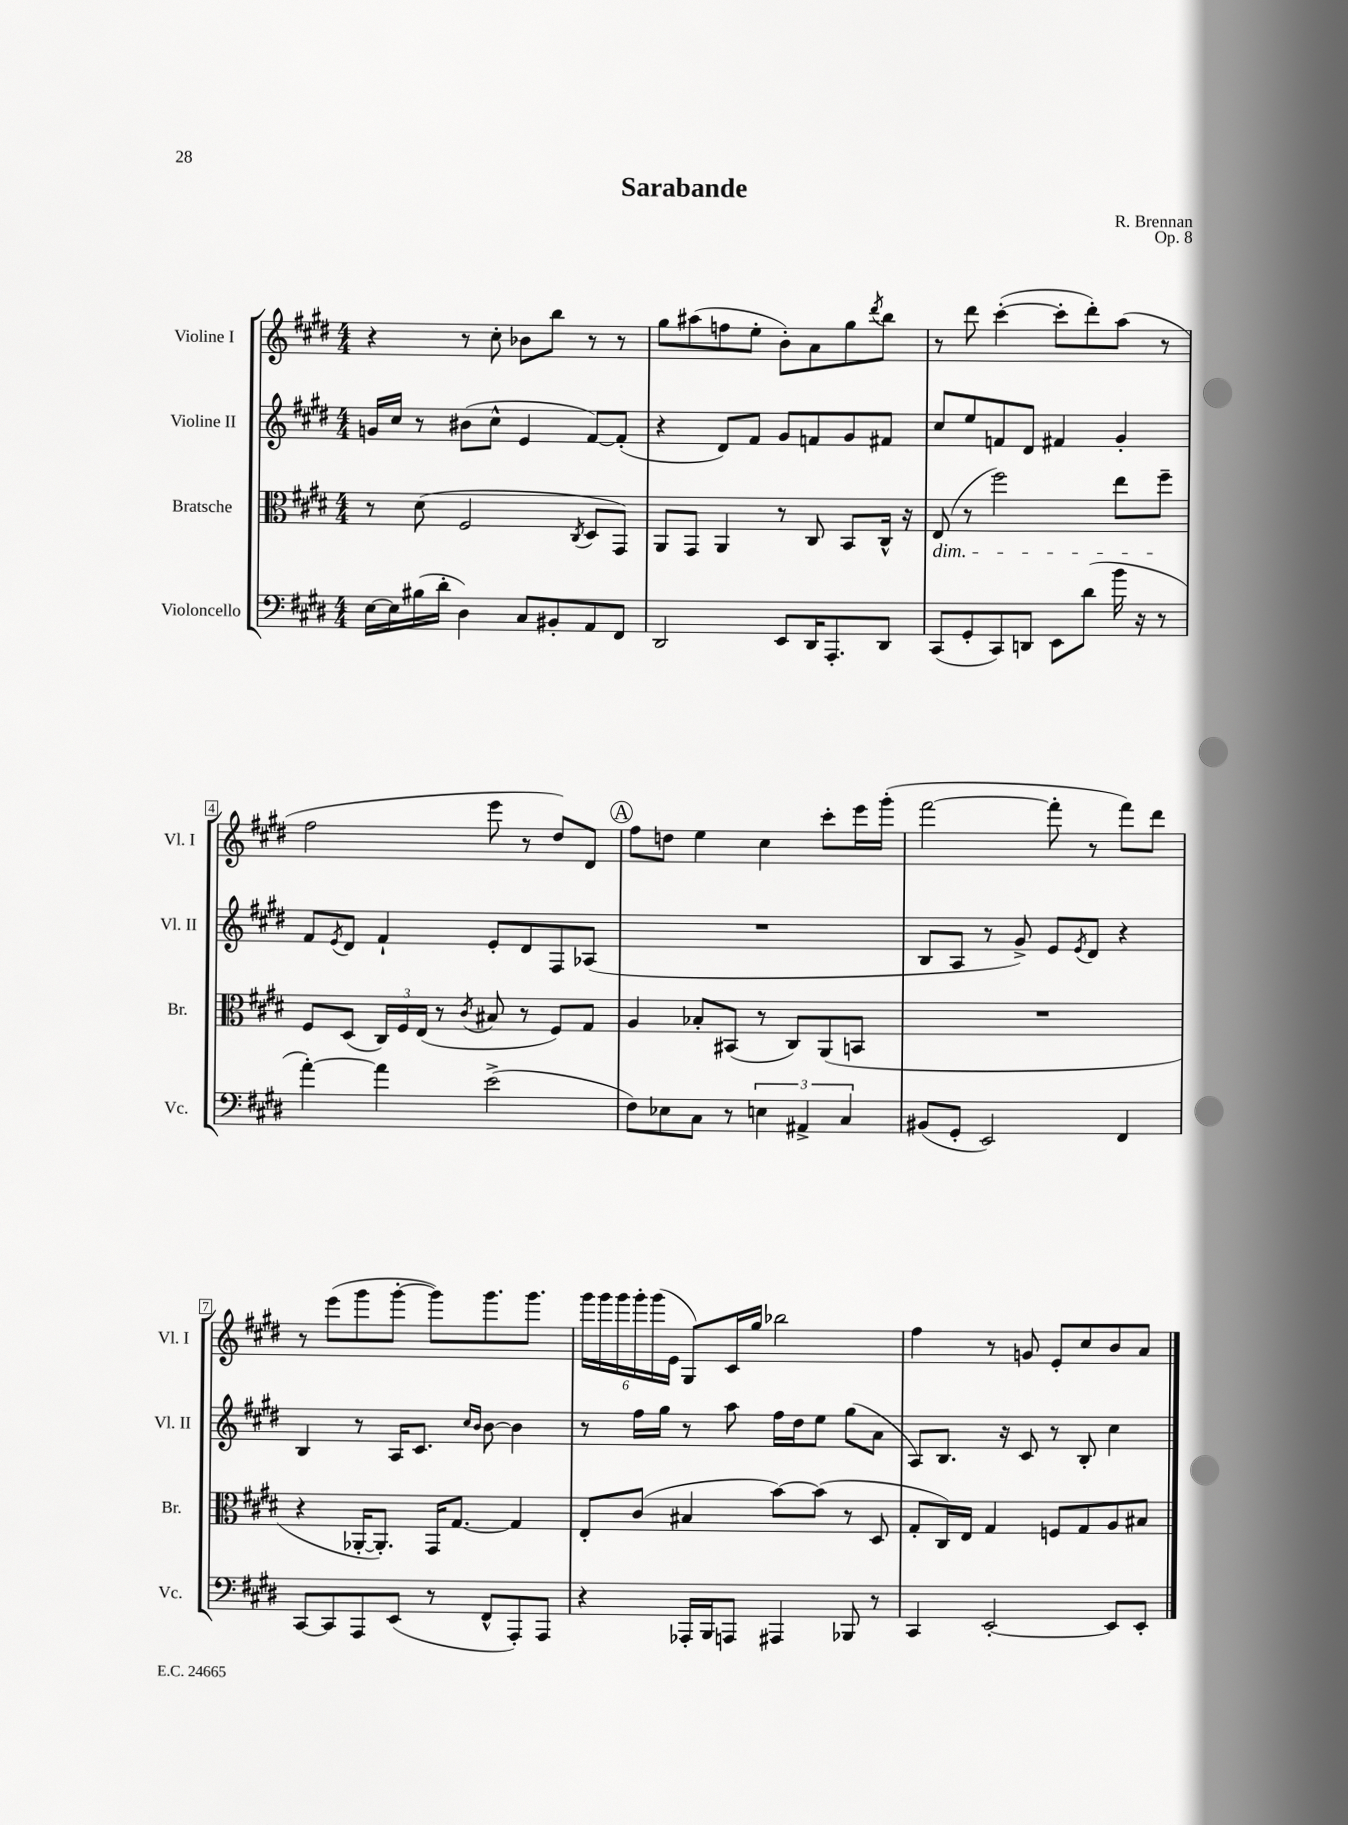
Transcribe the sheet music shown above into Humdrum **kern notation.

**kern	**kern	**kern	**kern
*part4	*part3	*part2	*part1
*staff4	*staff3	*staff2	*staff1
*I"Violoncello	*I"Bratsche	*I"Violine II	*I"Violine I
*I'Vc.	*I'Br.	*I'Vl. II	*I'Vl. I
*clefF4	*clefC3	*clefG2	*clefG2
*k[f#c#g#d#]	*k[f#c#g#d#]	*k[f#c#g#d#]	*k[f#c#g#d#]
*M4/4	*M4/4	*M4/4	*M4/4
=1	=1	=1	=1
[16E\LL	8r	16gn/LL	4r
16E\]	.	16cc#/JJ	.
(16B#X\	(8d#\	8r	.
16d#'\JJ	.	.	.
4D#\)	2F#/	(8b#X\L	8r
.	.	8cc#^^\J	8cc#'\
8C#/L	.	4e/	8b-X\L
8BB#X'/	.	.	8bb\J
.	8qC#/	.	.
8AA/	8D#/L	[8f#/L)	8r
8FF#/J	8GG#/J)	(8f#'/J]	8r
=2	=2	=2	=2
2DD#/	8AA/L	4r	8gg#\L
.	8GG#/J	.	(8aa#X\
.	4AA/	8d#/L)	8ffn\
.	.	8f#/J	8ee'\J
8EE/L	8r	8g#/L	8b'\L)
16DD#/K	8C#/	8fn/	8a\
8.AAA'/	.	.	.
.	8BB/L	8g#/	8gg#\
.	.	.	8qddd#/
8DD#/J	16C#^^/Jk	8f#X/J	8bb\J
.	16r	.	.
=3	=3	=3	=3
!	!LO:TX:b:i:t=dim.	!	!
(8CC#/L	(8E/	8cc#/L	8r
8GG#'/	8r	8ee/	8ddd#\
8CC#/)	2ff#\)	8fn/	([4ccc#'\
8DDn/J	.	8d#/J	.
8EE\L	.	4f#X/	8ccc#'\L]
(8d#\J	.	.	8ddd#'\)
16b\	8ee\L	4g#'/	(8aa\J
16r	.	.	.
8r	8ff#~\J	.	8r
!!LO:LB:g=z
=4	=4	=4	=4
[4a'\)	8F#/L	8f#/L	2ff#\
.	.	8qe/	.
.	(8D#/J	8d#/J	.
4a\]	24C#/LL)	4f#`/	.
.	24F#/	.	.
.	(24E/JJ	.	.
.	8r	.	.
.	8qc#/	.	.
(2e^\	8B#X/	8e'/L	8eee\
.	8r	8d#/	8r
.	8F#/L)	8F#/	8dd#/L)
.	8G#/J	(8A-X/J	8d#/J
!!LO:REH:place=s1:t=A
=5	=5	=5	=5
8F#\L)	4A/	1r	8ff#\L
8E-X\	.	.	8ddn\J
8C#\J	8B-X'/L	.	4ee\
8r	(8BB#X/J	.	.
6En\	8r	.	4cc#\
.	8C#/L)	.	.
6AA#X^/	.	.	.
.	(8AA/	.	8ccc#'\L
6C#/	.	.	.
.	8BBn/J	.	16eee\L
.	.	.	(16ggg#'\JJ
=6	=6	=6	=6
(8BB#X/L	1r	8B/L	[2fff#\
8GG#'/J	.	8A/J	.
2EE/)	.	8r	.
.	.	8g#^/)	.
.	.	8e/L	8fff#'\]
.	.	8qe/	.
.	.	8d#/J	8r
4FF#/	.	4r	8fff#\L)
.	.	.	8ddd#\J
!!LO:LB:g=z
=7	=7	=7	=7
[8CC#/L	4r	4B/	8r
8CC#/]	.	.	(8eee\L
8AAA/	[16AA-X'/KL	8r	8ggg#\
.	8.AA-'/J])	.	.
(8EE/J	.	16A/KL	[8ggg#'\J
.	.	8.c#/J	.
8r	16GG#/KL	.	8ggg#\L])
.	[8.G#/J	.	.
.	.	16qqcc#/LL	.
.	.	16qqb/JJ	.
8FF#^^/L	.	[8b\	8.ggg#\
8AAA'/)	4G#/]	4b\]	.
.	.	.	8.ggg#\J
8AAA/J	.	.	.
=8	=8	=8	=8
4r	8E'/L	8r	24ggg#\LL
.	.	.	24ggg#\
.	.	.	24ggg#\
.	(8c#/J	16ff#\LL	24ggg#'\
.	.	.	(24ggg#\
.	.	16gg#\JJ	.
.	.	.	24e\JJ
16AAA-X'/LL	4B#X/	8r	8G#/L)
16BBB/J	.	.	.
8AAAn/J	.	8aa\	16c#/L
.	.	.	16gg#/JJ
4AAA#X/	[8b\L)	16ff#\LL	2bb-X\
.	.	16dd#\J	.
.	(8b\J]	8ee\J	.
8BBB-X/	8r	(8gg#\L	.
8r	8D#/	8a\J	.
=9	=9	=9	=9
4CC#/	8G#'/L	8A/L)	4ff#\
.	16C#/L)	8.B/J	.
.	16E/JJ	.	.
[2EE'/	4G#/	.	8r
.	.	16r	.
.	.	8c#/	8gn/
.	8Fn/L	8r	8e'/L
.	8G#/	8B'/	8cc#/
8EE/L]	8A/	4cc#\	8b/
8EE'/J	8B#X/J	.	8a/J
==	==	==	==
*-	*-	*-	*-
